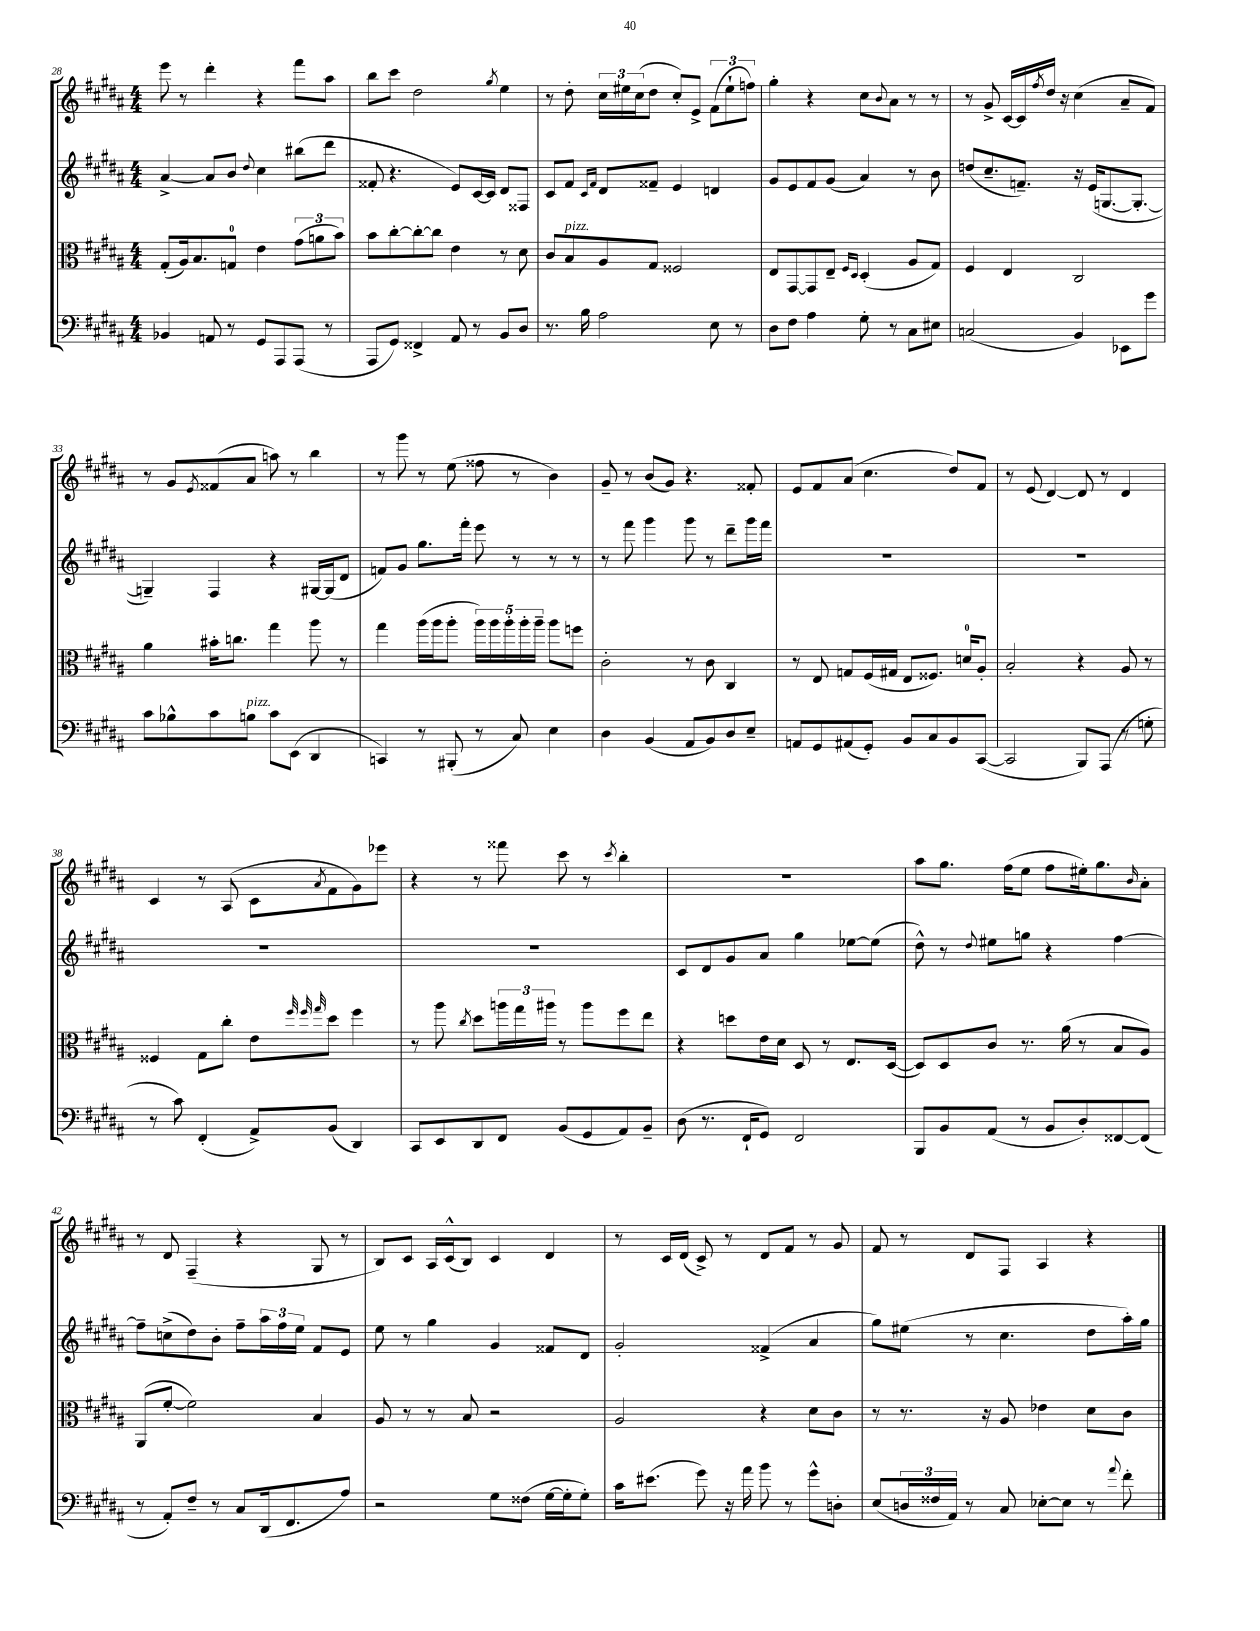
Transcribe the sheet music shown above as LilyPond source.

<<
\new StaffGroup <<
\new Staff = "s0" {
    \clef treble \key b \major \numericTimeSignature \time 4/4
    e'''8 r8 dis'''4-. r4 fis'''8 ais''8 |
    b''8 cis'''8 dis''2 \acciaccatura { gis''8 } e''4 |
    r8 dis''8-. \tuplet 3/2 { cis''16 eis''16 cis''16( } dis''8 cis''8-.) e'8-> \tuplet 3/2 { fis'8( eis''8-! f''8) } |
    gis''4-. r4 cis''8 \appoggiatura { b'8 } ais'8 r8 r8 |
    r8 gis'8-> cis'16~ cis'16 \acciaccatura { fis''8 } dis''16 r16 cis''4( ais'8-- fis'8) |
    r8 gis'8 \acciaccatura { e'8 } fisis'8( ais'8 a''8) r8 b''4 |
    r8 gis'''8 r8 e''8( fisis''8 r8 b'4) |
    gis'8-- r8 b'8( gis'8) r4. fisis'8-. |
    e'8 fis'8 ais'8( cis''4. dis''8) fis'8 |
    r8 e'8( dis'4~) dis'8 r8 dis'4 |
    cis'4 r8 ais8( cis'8 \acciaccatura { ais'8 } fis'8 gis'8) ees'''8 |
    r4 r8 fisis'''8 cis'''8 r8 \acciaccatura { cis'''8 } b''4-. |
    R1 |
    ais''8 gis''8. fis''16( e''8 fis''8 eis''16-.) gis''8. \grace { b'16 } ais'8-. |
    r8 dis'8 fis4--( r4 gis8 r8 |
    b8) cis'8 ais16 cis'16-^( b8) cis'4 dis'4 |
    r8 cis'16 dis'16( cis'8->) r8 dis'8 fis'8 r8 gis'8 |
    fis'8 r8 dis'8 fis8 ais4 r4 \bar "|." |
}
\new Staff = "s1" {
    \clef treble \key b \major \numericTimeSignature \time 4/4
    ais'4~-> ais'8 b'8 \appoggiatura { dis''8 } cis''4 bis''8( dis'''8 |
    fisis'8-. r4. e'8) cis'16~ cis'16 dis'8 fisis8 |
    cis'8 fis'8 \grace { cis'16 fis'16 } dis'8 fisis'8-- e'4 d'4 |
    gis'8 e'8 fis'8 gis'8( ais'4) r8 b'8 |
    d''8( cis''8.-- f'8.--) r16 e'16( g8.~ g8.~-. |
    g4--) fis4 r4 gis16~ gis16( dis'8 |
    f'8) gis'8 gis''8. fis'''16-. e'''8 r8 r8 r8 |
    r8 fis'''8 gis'''4 gis'''8 r8 dis'''8-- gis'''16 fis'''16 |
    R1 |
    R1 |
    R1 |
    R1 |
    cis'8 dis'8 gis'8 ais'8 gis''4 ees''8~ ees''8( |
    dis''8-^) r8 \appoggiatura { dis''8 } eis''8 g''8 r4 fis''4~ |
    fis''8-- c''8->( dis''8) b'8-. fis''8-- \tuplet 3/2 { ais''16 fis''16 e''16 } fis'8 e'8 |
    e''8 r8 gis''4 gis'4 fisis'8 dis'8 |
    gis'2-. fisis'4->( ais'4 |
    gis''8) eis''8( r8 cis''4. dis''8 ais''16-.) gis''16 \bar "|." |
}
\new Staff = "s2" {
    \clef alto \key b \major \numericTimeSignature \time 4/4
    gis8-.( ais16) b8. g8-0 e'4 \tuplet 3/2 { gis'8( a'8 b'8) } |
    b'8 cis''8~-. cis''8~-. cis''8 e'4 r8 dis'8 |
    cis'8 b8^\markup { \italic "pizz." } ais8 gis8 fisis2 |
    e8 gis,8~ gis,8 e8-- \grace { fis16 dis16 } dis4-.( ais8 gis8) |
    fis4 e4 cis2 |
    ais'4 bis'16-. c''8. gis''4 ais''8 r8 |
    gis''4 ais''16( ais''16 ais''8-. \tuplet 5/4 { ais''16) ais''16 ais''16-. ais''16-. ais''16-- } ais''8 f''8 |
    cis'2-. r8 cis'8 cis4 |
    r8 e8 g8 fis16( gis16 e8 fisis8.) d'16-0 ais8-. |
    b2-. r4 ais8 r8 |
    fisis4 gis8 cis''8-. e'8 \grace { fis''32 fis''32 gis''32 } dis''8 fis''4 |
    r8 ais''8 \acciaccatura { cis''8 } dis''8 \tuplet 3/2 { a''16 gis''16 ais''16 } r8 ais''8 fis''8 e''8 |
    r4 d''8 e'16 dis'16 dis8 r8 e8. dis16~( |
    dis8) dis8 cis'8 r8. ais'16( r8 b8 ais8) |
    ais,8( fis'8~-. fis'2) b4 |
    ais8 r8 r8 b8 r2 |
    ais2 r4 dis'8 cis'8 |
    r8 r8. r16 ais8 ees'4 dis'8 cis'8 \bar "|." |
}
\new Staff = "s3" {
    \clef bass \key b \major \numericTimeSignature \time 4/4
    bes,4 a,8 r8 gis,8 ais,,8 ais,,8( r8 |
    ais,,8 gis,8) fisis,4-> ais,8 r8 b,8 dis8 |
    r8. b16 ais2 e8 r8 |
    dis8 fis8 ais4 gis8-. r8 cis8 eis8 |
    c2( b,4) ees,8 gis'8 |
    cis'8 bes8-^ cis'8 b8^\markup { \italic "pizz." } cis'8 e,8( dis,4 |
    c,4) r8 bis,,8-.( r8 cis8) e4 |
    dis4 b,4( ais,8 b,8) dis8 e8-- |
    a,8 gis,8 ais,8( gis,8-.) b,8 cis8 b,8 cis,8~( |
    cis,2 b,,8) ais,,8( r8 g8-. |
    r8 cis'8) fis,4-.( ais,8->) b,8( dis,4) |
    cis,8 e,8 dis,8 fis,8 b,8( gis,8 ais,8) b,8-- |
    dis8( r8. fis,16-! gis,8) fis,2 |
    b,,8 b,8 ais,8( r8 b,8 dis8-.) fisis,8~ fisis,8( |
    r8 ais,8-.) fis8-- r8 cis8 dis,16( fis,8. ais8) |
    r2 gis8 fisis8( gis16~ gis16-. gis8-.) |
    cis'16 eis'8.( gis'8) r16 ais'16 b'8 r8 gis'8-^ d8-. |
    e8( \tuplet 3/2 { d16 fisis16 ais,16) } r8 cis8 ees8~-. ees8 r8 \appoggiatura { ais'8 } fis'8-. \bar "|." |
}
>>
>>
\layout { \context { \Score currentBarNumber = #28 } }
